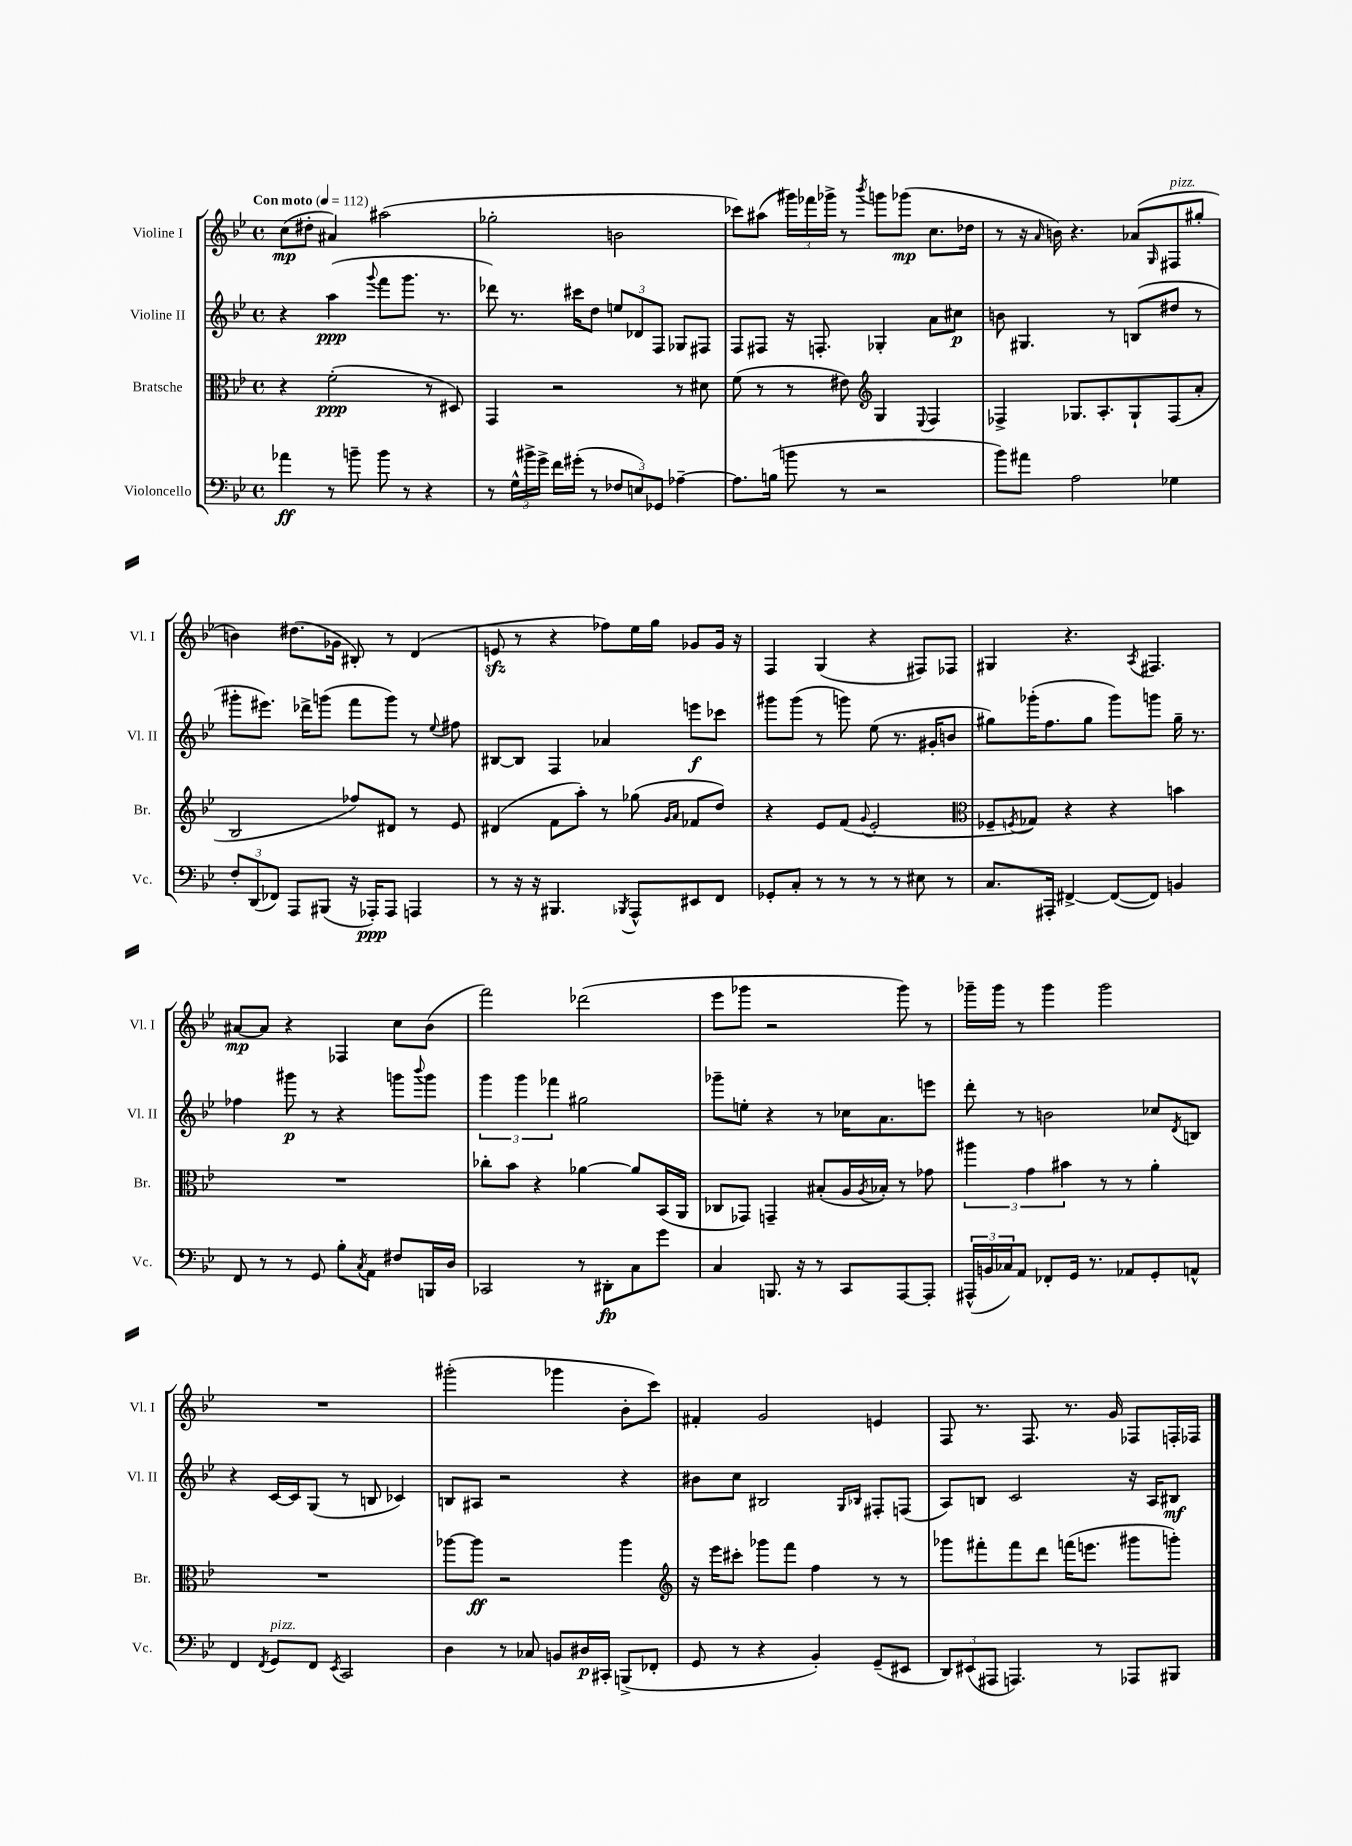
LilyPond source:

<<
\new StaffGroup <<
\new Staff = "s0" \with { instrumentName = "Violine I" shortInstrumentName = "Vl. I" } {
    \clef treble \key bes \major \defaultTimeSignature \time 4/4 \tempo "Con moto" 4 = 112
    c''8\mp( dis''8-. ais'4) ais''2( |
    ges''2-. b'2 |
    ces'''8) ais''8( \tuplet 3/2 { gis'''16) fes'''16 ges'''16-> } r8 \acciaccatura { bes'''8 } g'''8 ges'''8\mp( c''8. des''16 |
    r8 r16 \grace { a'16 } b'16) r4. aes'8( \grace { g16 } fis8^\markup { \italic "pizz." } gis''8-. |
    b'4) dis''8.( ges'16 bis8-.) r8 d'4( |
    e'8\sfz r8 r4 fes''8) ees''16 g''16 ges'8 ges'16 r16 |
    f4 g4( r4 fis8) fes8 |
    gis4 r4. \acciaccatura { a8 } fis4. |
    ais'8~\mp ais'8 r4 fes4 c''8 bes'8( |
    f'''2) des'''2( |
    ees'''8 ges'''8 r2 ges'''8) r8 |
    ges'''16-- ges'''16 r8 ges'''4 ges'''2 |
    R1 |
    gis'''2-.( ges'''4 bes'8-. c'''8) |
    fis'4-. g'2 e'4 |
    f8 r8. f8. r8. g'16 fes8 f16-. fes16 \bar "|." |
}
\new Staff = "s1" \with { instrumentName = "Violine II" shortInstrumentName = "Vl. II" } {
    \clef treble \key bes \major \defaultTimeSignature \time 4/4
    r4 a''4\ppp( \appoggiatura { g'''8 } f'''8 g'''8. r8. |
    des'''8) r8. cis'''16 d''8 \tuplet 3/2 { e''8 des'8 f8 } ges8 fis8 |
    f8 fis8 r16 f8.-. ges4-. a'8 cis''8\p |
    b'8 gis4. r8 b8( dis''8 r8 |
    gis'''8-. eis'''8.) des'''16-> g'''8( f'''8 g'''8) r8 \appoggiatura { ees''8 } fis''8 |
    bis8~ bis8 f4 aes'4 e'''8\f ces'''8 |
    gis'''8 gis'''8( r8 g'''8) ees''8( r8. gis'16-. b'8 |
    gis''8) ges'''16-.( f''8. gis''8 ges'''8) g'''8 gis''16-- r8. |
    fes''4 gis'''8\p r8 r4 g'''8 \appoggiatura { bes'''8 } g'''8 |
    \tuplet 3/2 { g'''4 g'''4 fes'''4 } gis''2 |
    ges'''8-- e''8-. r4 r8 ces''16 a'8. e'''8 |
    d'''8-. r8 b'2 ces''8 \acciaccatura { d'8 } b8 |
    r4 c'16~ c'16 g8( r8 b8 ces'4) |
    b8 ais8 r2 r4 |
    bis'8 c''8 bis2 \grace { g16 bes16 } fis8-. f8( |
    a8) b8 c'2 r16 a16 bis8\mf \bar "|." |
}
\new Staff = "s2" \with { instrumentName = "Bratsche" shortInstrumentName = "Br." } {
    \clef alto \key bes \major \defaultTimeSignature \time 4/4
    r4 f'2-.\ppp( r8 dis8) |
    g,4 r2 r8 dis'8 |
    f'8( r8 r8 eis'8) \clef treble g4 \appoggiatura { ees8 } f4 |
    fes4-> ges8. a8.-. ges8-! fes8( a'8-. |
    bes2 fes''8) dis'8 r8 ees'8 |
    dis'4( f'8 a''8-.) r8 ges''8( \grace { g'16 a'16 } fes'8 d''8) |
    r4 ees'8 f'8( \appoggiatura { g'8 } ees'2-. |
    \clef alto fes8-- \acciaccatura { f8 } ges8) r4 r4 b'4 |
    R1 |
    ces''8-. bes'8 r4 aes'4~ aes'8 bes,16( a,16 |
    ces8 ges,8) g,4-- bis8-.( a16 \acciaccatura { a8 } bes16-.) r8 ges'8 |
    \tuplet 3/2 { ais''4 g'4 bis'4 } r8 r8 a'4-. |
    R1 |
    aes''8~ aes''8\ff r2 aes''4 |
    \clef treble r16 ees'''16 cis'''8-. ges'''8 f'''8 f''4 r8 r8 |
    ges'''8 fis'''8-. fis'''8 d'''8 f'''16( e'''8. gis'''8 g'''8-.) \bar "|." |
}
\new Staff = "s3" \with { instrumentName = "Violoncello" shortInstrumentName = "Vc." } {
    \clef bass \key bes \major \defaultTimeSignature \time 4/4
    aes'4\ff r8 b'8-- b'8 r8 r4 |
    r8 \tuplet 3/2 { g16-^ bis'16-> g'16-> } f'16 gis'16-.( r8 \tuplet 3/2 { fes8 e8) ges,8 } aes4~-- |
    aes8. b16( b'8 r8 r2 |
    bes'8) ais'8 a2 ges4 |
    \tuplet 3/2 { f8-. d,8( fes,8) } a,,8 bis,,8( r16 aes,,16-.\ppp) aes,,8 a,,4 |
    r8 r16 r16 bis,,4. \acciaccatura { bes,,8 } a,,8-^ eis,8 f,8 |
    ges,8-. c8-. r8 r8 r8 r8 eis8 r8 |
    c8. ais,,16-. fis,4~-> fis,8~( fis,8) b,4 |
    f,8 r8 r8 g,8 bes8-. \acciaccatura { c8 } a,8 fis8 b,,16 d16 |
    ces,2 r8 dis,8-.\fp c8 g'8 |
    c4 b,,8. r16 r8 c,8 a,,8~ a,,8-. |
    \tuplet 3/2 { ais,,16-^( b,16 ces16) } a,8 fes,8-. g,16 r8. aes,8 g,8-. a,8-^ |
    f,4 \acciaccatura { f,8 } g,8^\markup { \italic "pizz." } f,8 \acciaccatura { ees,8 } c,2 |
    d4 r8 ces8 b,8 dis16\p cis,16-. b,,8->( fes,8-. |
    g,8 r8 r4 bes,4-.) g,8--( eis,8 |
    \tuplet 3/2 { d,8) eis,8( ais,,8 } a,,4.) r8 aes,,8 bis,,8 \bar "|." |
}
>>
>>
\layout { \context { \Score \remove "Bar_number_engraver" } }
